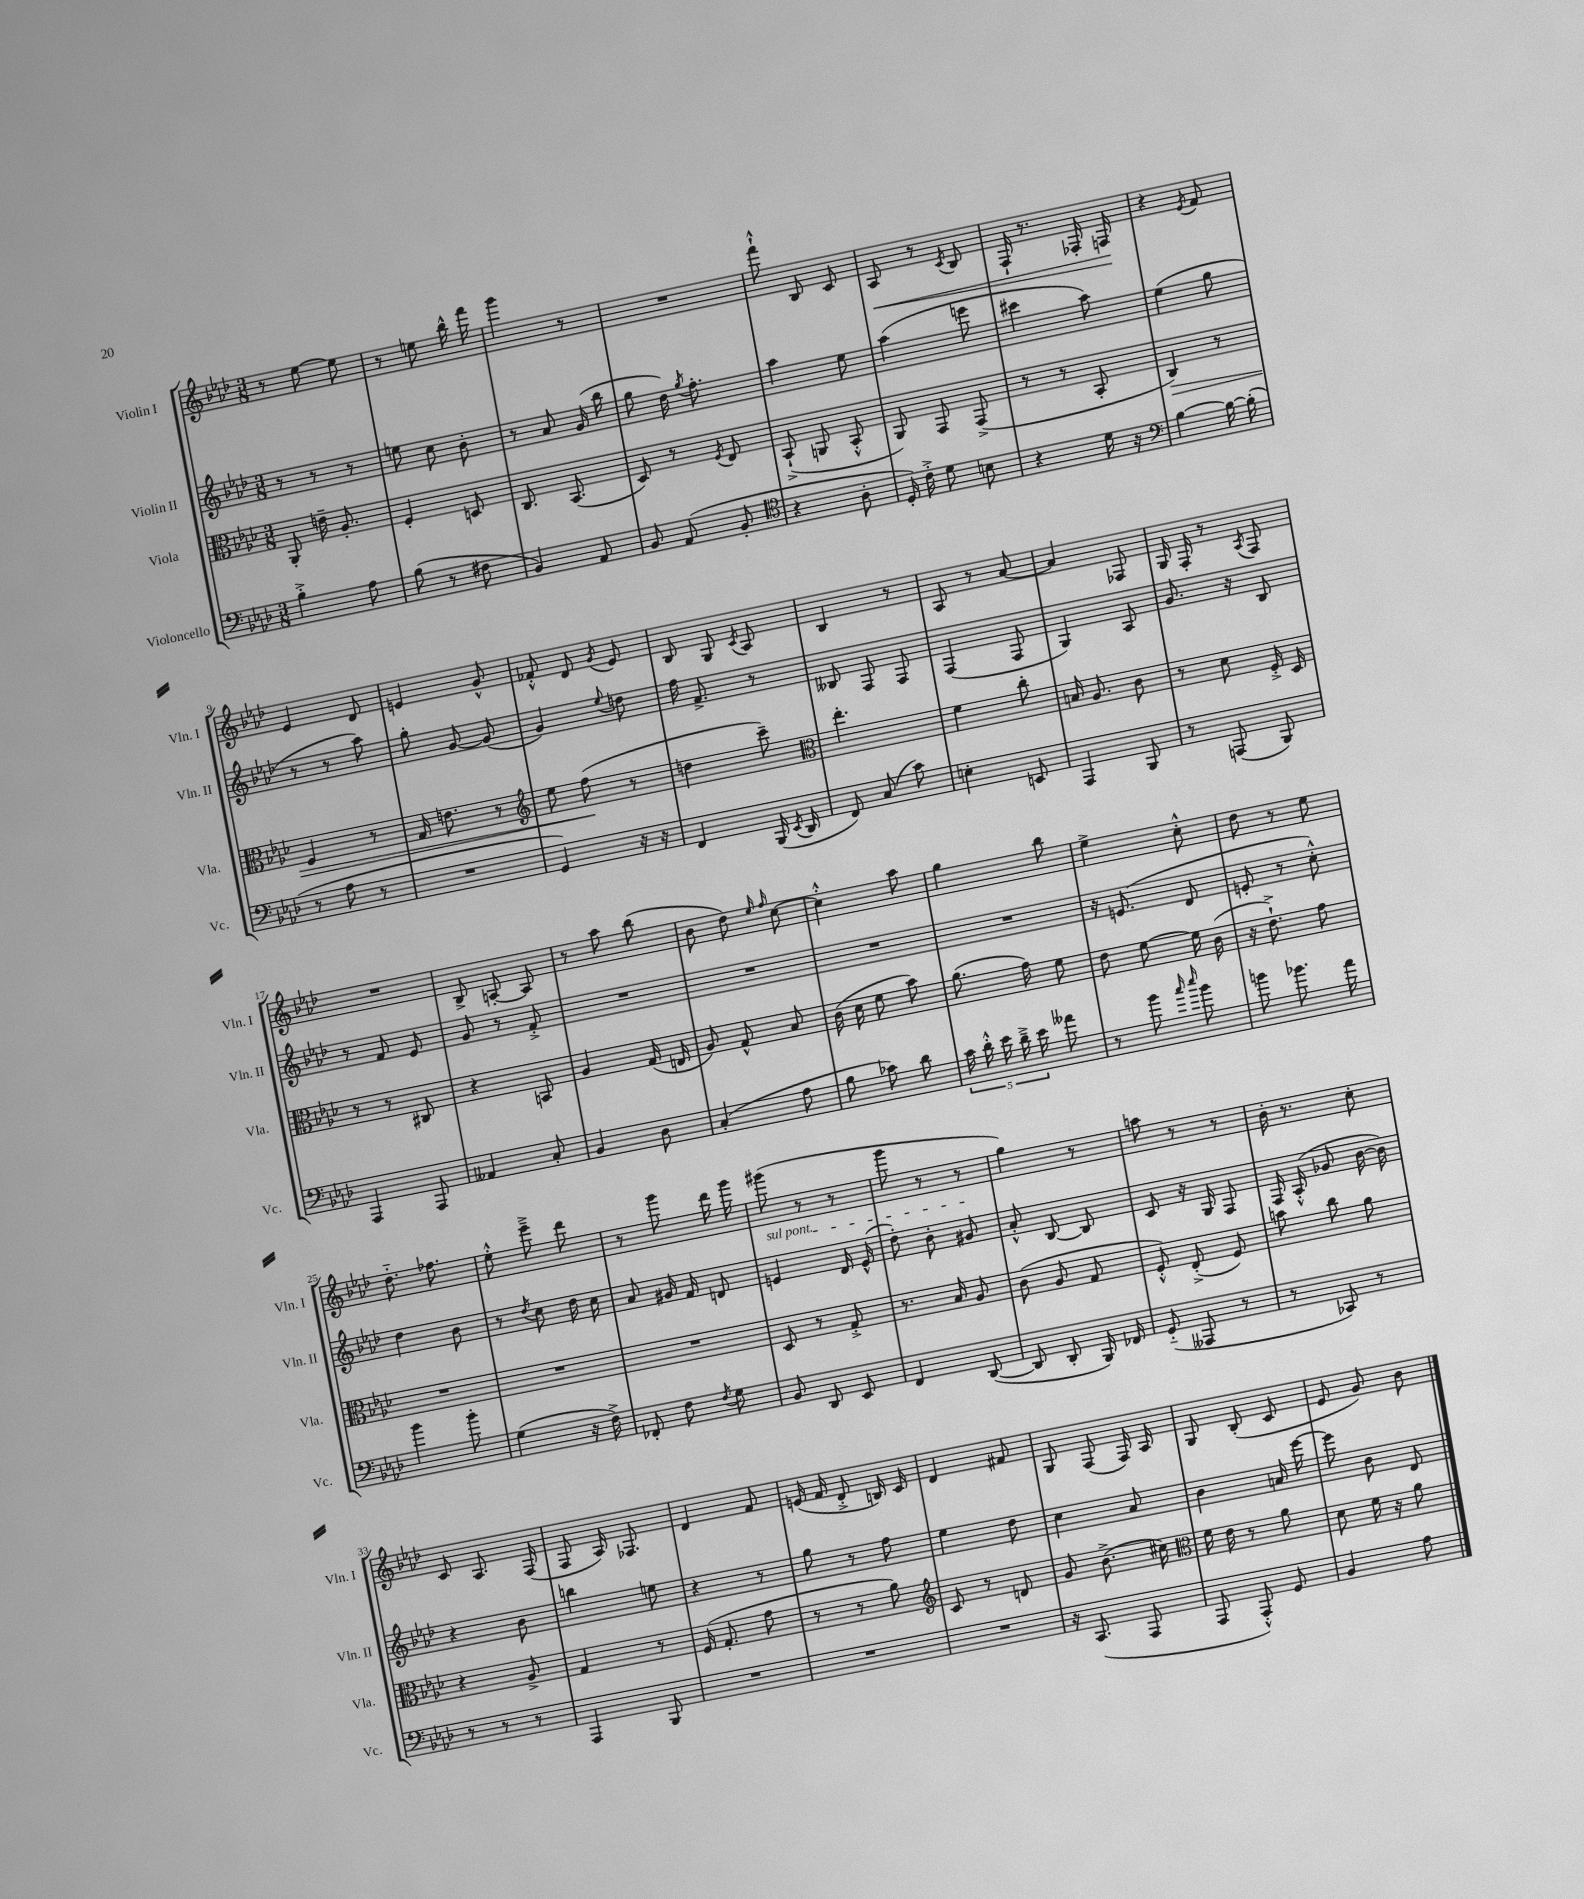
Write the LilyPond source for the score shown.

<<
\new StaffGroup <<
\new Staff = "s0" \with { instrumentName = "Violin I" shortInstrumentName = "Vln. I" } {
    \clef treble \key aes \major \numericTimeSignature \time 3/8
    \autoBeamOff r8 ees''8~ ees''8 |
    r8 e''8 bes''16-^ f'''16 |
    g'''4 r8 |
    R4. |
    f'''8-!-^ bes8 c'8 |
    aes8\< r8 \acciaccatura { c'8 } bes8 |
    f16-! r8. fes16-. f16\! |
    r4 \acciaccatura { ees'8 } f'8 |
    ees'4 des'8 |
    e'4 g'8-^ |
    fes'8-.-^ des'8 \acciaccatura { g'8 } ees'8 |
    bes8 g8 \acciaccatura { c'8 } aes8 |
    bes4 r8 |
    aes8 r8 aes'8~ |
    aes'4 fes8 |
    g16 f16-. r8 \acciaccatura { aes8 } f8 |
    R4. |
    bes8-> a8~-. a8 |
    r8 aes''8 bes''8( |
    bes'8 des''8) \grace { ees''16 f''16 } c''8~ |
    c''4-.-^ aes''8 |
    g''4 bes''8 |
    ees''4-> c''8-.-^ |
    des''8 r8 ees''8 |
    des''8.-_ fes''8. |
    ees''8-.-^ ees'''8---> des'''8 |
    r8 g'''8 des'''16 g'''16 |
    gis'''8( r8 r8 |
    g'''8 r8 r8 |
    g''4) r8 |
    a''8 r8 r8 |
    bes'16-. r8. c''8-. |
    c'8 aes8. f16( |
    f8 aes16) fes8. |
    des'4 f'8 |
    e'16( f'16 des'8-.-> b16) c'16 |
    des'4 fis'8 |
    g8 f8( f16) aes16 |
    g8 bes8-.( c'8 |
    ees'8 g'8) bes'8 \bar "|." |
}
\new Staff = "s1" \with { instrumentName = "Violin II" shortInstrumentName = "Vln. II" } {
    \clef treble \key aes \major \numericTimeSignature \time 3/8
    \autoBeamOff r8 r8 r8 |
    e''8 c''8 bes'8-. |
    r8 aes'8 g'16( bes''16 |
    g''8 des''16) \acciaccatura { g''8 } f''8.-. |
    aes''4 ees''8 |
    aes''4( e'''8 |
    cis'''4 aes''8) |
    ees''4( g''8 |
    r8 r8 aes''8) |
    g''8-. g'8~ g'8( |
    g'4) \appoggiatura { ees''8 } d''8 |
    f''16 f'8.-> r8 |
    beses8 f8 f8 |
    f4( f8 |
    g4) aes8 |
    g'8. r16 bes8 |
    r8 f'8 ees'8 |
    g'8 r8 f'8-.-> |
    R4. |
    R4. |
    R4. |
    R4. |
    r16 e'8.( des'8 |
    e'8-. r8 c''8-.-^) |
    des''4 bes'8 |
    r8 \acciaccatura { des''8 } c''8 des''16 c''16 |
    aes'8 gis'16 f'16 d'8 |
    \once \override TextSpanner.bound-details.left.text = \markup { \italic "sul pont." } e'4\startTextSpan des'16 e'16-^( |
    des''8-.) bes'8-. gis'8\stopTextSpan |
    aes'8-.-^ bes8~ bes8 |
    c'8 r16 g16 f8 |
    f16 aes16-.-^( ges'8 bes'16~ bes'16) |
    r4 bes'8 |
    b''4 e''8 |
    r4 r8 |
    g''8 r8 f''8 |
    ees''4 des''8 |
    c''4 aes'8 |
    bes'4 a'16 ees'''16~ |
    ees'''8 bes'8 des'8 \bar "|." |
}
\new Staff = "s2" \with { instrumentName = "Viola" shortInstrumentName = "Vla." } {
    \clef alto \key aes \major \numericTimeSignature \time 3/8
    \autoBeamOff aes,8-. e'16-- aes8.-. |
    f4-. d8 |
    c8. bes,8.( |
    des8) r8 \acciaccatura { f8 } ees8 |
    bes,8-!->( a,8 bes,8-.-^ |
    aes,8) g,8 g,8->( |
    r8 r8 bes,8-. |
    c4\>) r8 |
    f4 r8 |
    g16 e'8. r8 |
    \clef treble ees''8 f''8\!( r8 |
    d''4 c'''8--) |
    \clef alto ees''4.-. |
    f'4 c''8-. |
    b16 aes8. c'8 |
    r8 des'8 f16-.-> des16 |
    r8 r8 cis8 |
    r4 b,8 |
    aes4 g16( e16 |
    aes8) g8-^ bes8 |
    c'16( des'16 f'8 bes'8) |
    aes'8.( g'16) f'8 |
    ees'8 f'8~ f'16 c'16( |
    r16 ees'8.-!->) g'8 |
    R4. |
    R4. |
    R4. |
    des8 r8 g8-.-> |
    r8. bes16 aes8 |
    c'8( aes8 g8 |
    f8-.-^) ees8-.->( f8) |
    b'8 c''8 aes'8 |
    r4 aes8-> |
    g4 r8 |
    f16( g8.-. g'8 |
    r8 r8 aes'8) |
    \clef treble c'8 r8 d'8 |
    g'8 bes'8.->( cis''16) |
    \clef alto f'16 ees'16 r8 aes'8 |
    des'8 f'16 r16 aes'8 \bar "|." |
}
\new Staff = "s3" \with { instrumentName = "Violoncello" shortInstrumentName = "Vc." } {
    \clef bass \key aes \major \numericTimeSignature \time 3/8
    \autoBeamOff bes4-.-> aes8 |
    bes8( r8 fis8 |
    bes,4) aes,8 |
    bes,8 aes,8( bes,8-. |
    \clef tenor r4 aes8-. |
    des16-.) c'16-.-> des'8 b8 |
    r4 des'16 r16 |
    \clef bass bes4~ bes16~ bes16-.( |
    r8 aes8 r8 |
    R4. |
    g,4) r16 r16 |
    f,4 bes,,16( \acciaccatura { ees,8 } des,16 |
    f,8) c8( c'8) |
    e4-. e,8 |
    aes,,4 bes,,8 |
    r8 a,,8( bes,,8) |
    aes,,4 aes,,8 |
    aeses,4 c8-. |
    bes,4 des8 |
    c4-.( aes8 |
    bes8 ces'8) des'8 |
    \tuplet 5/4 { c'16 des'16-.-^ ees'16 des'16---> ees'16 } aeses'8 |
    r8 bes'8 \grace { c''16 ees''16 } bes'8 |
    b'8 bes'8. aes'16 |
    bes'4 bes'8-. |
    g4( r16 f16->) |
    fes,8-. f8 \acciaccatura { f8 } g8 |
    bes,8 des,8 ees,8 |
    f,4 des,8~( |
    des,8 des,8-. bes,,16) fes,16 |
    g,8-_( aeses,,8 r8 |
    r8 ces,8) r8 |
    r8 r8 r8 |
    aes,,4 bes,,8 |
    R4. |
    R4. |
    R4. |
    r16 c,8.( aes,,8 |
    aes,,8 aes,,8-.-^) g,8 |
    bes,4 aes8 \bar "|." |
}
>>
>>
